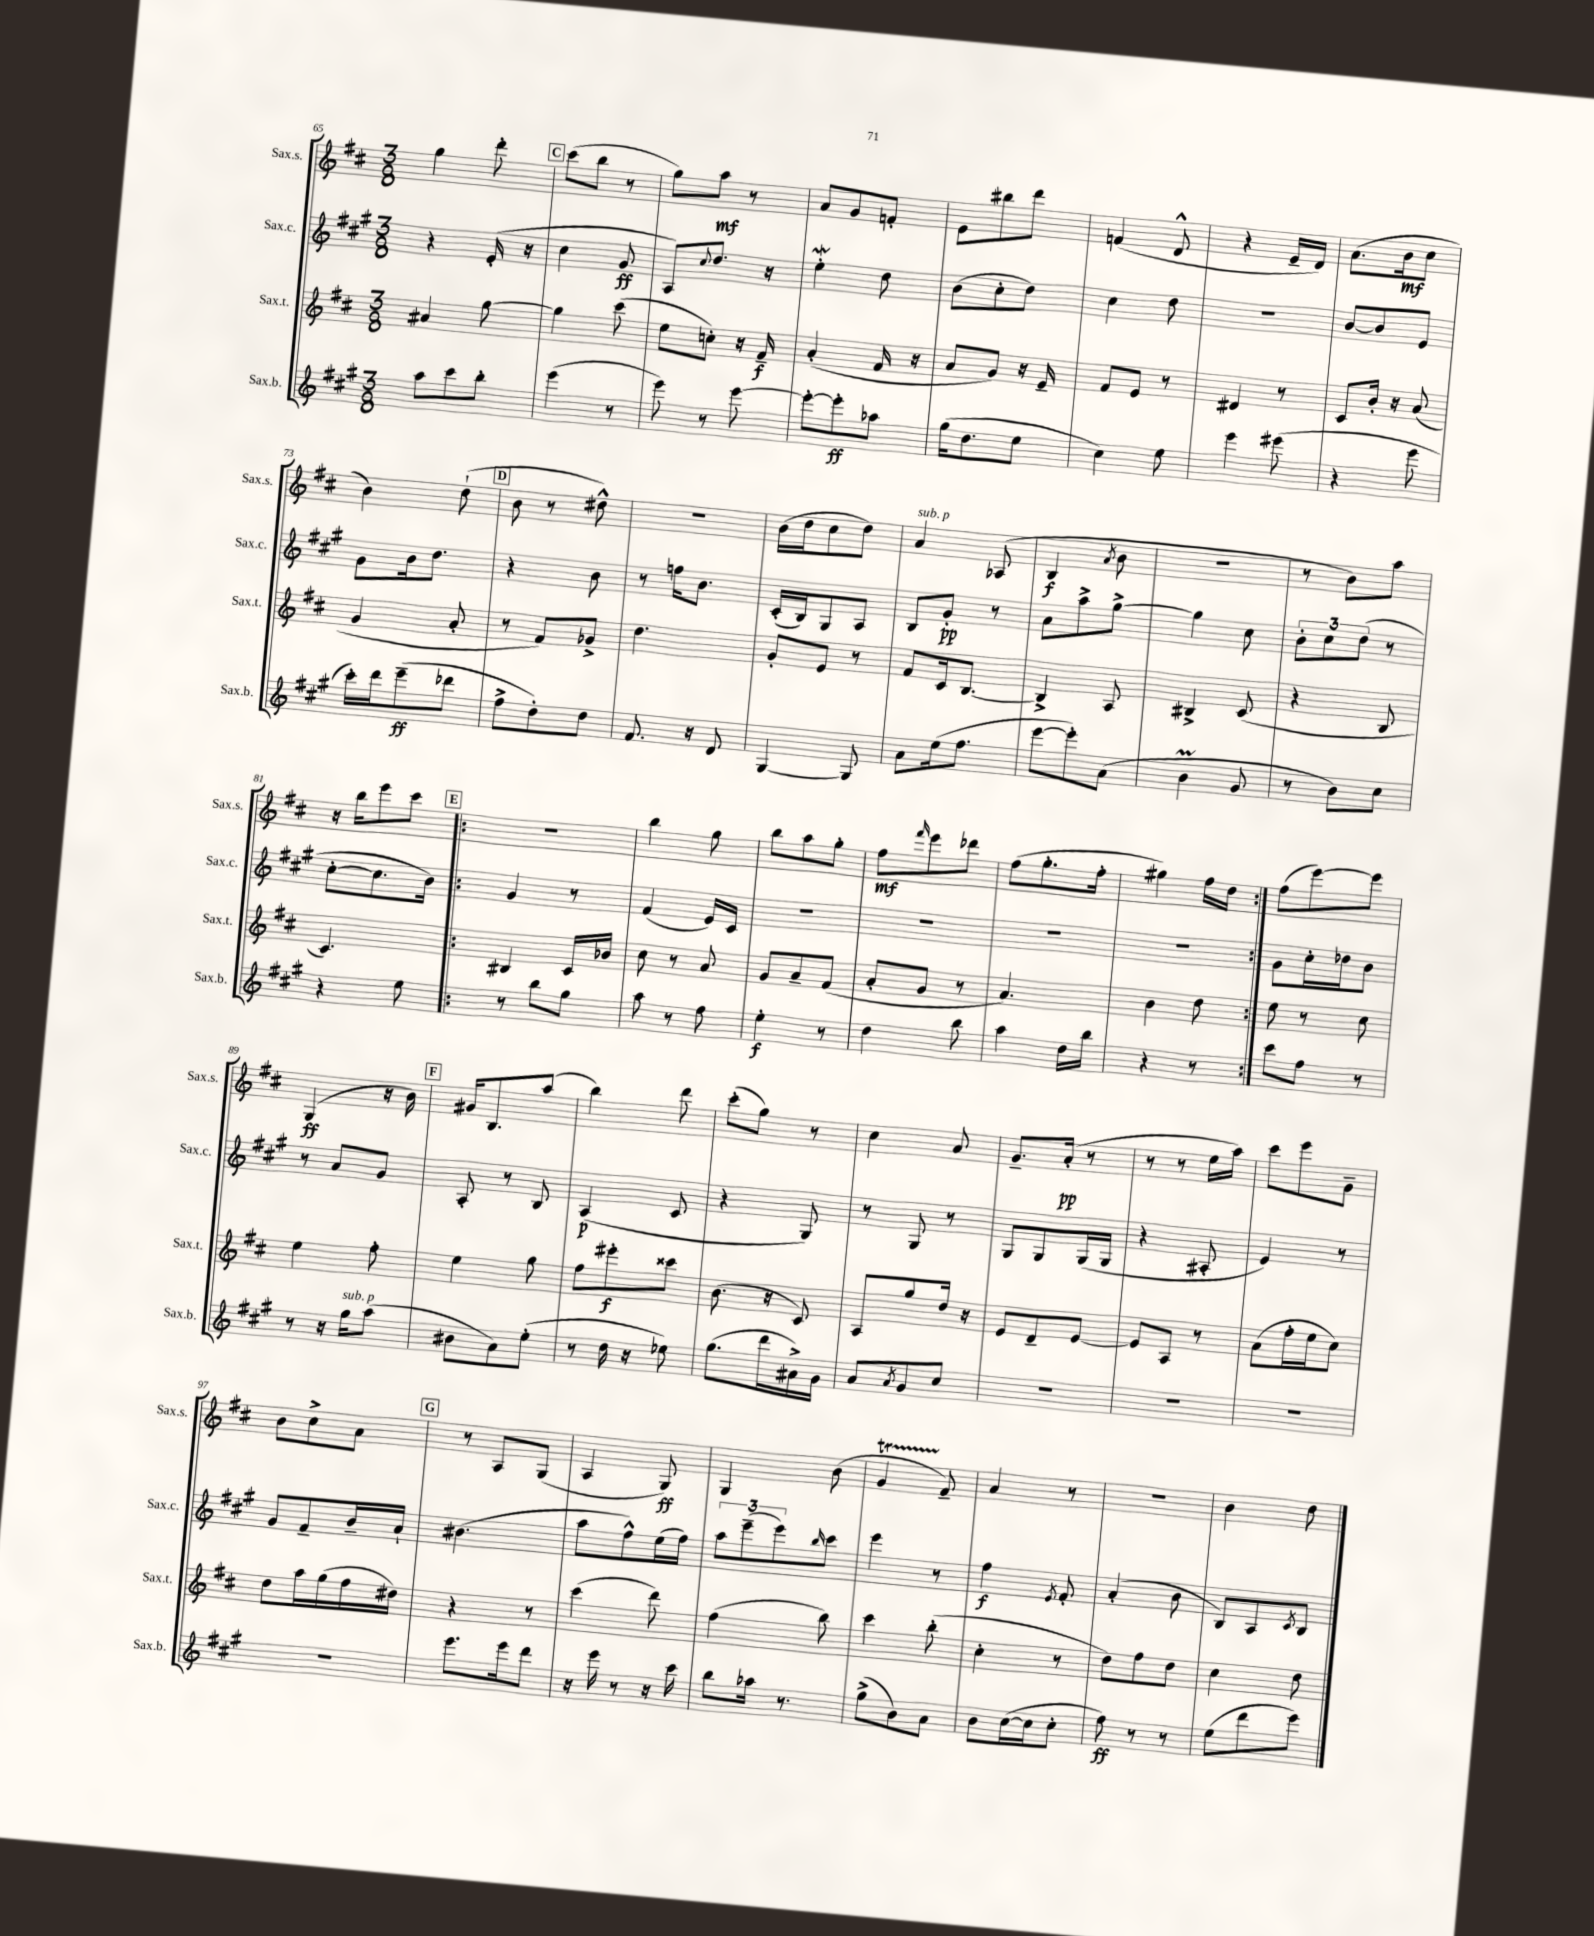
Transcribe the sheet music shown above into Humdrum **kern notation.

**kern	**kern	**kern	**kern
*staff4	*staff3	*staff2	*staff1
*clefG2	*clefG2	*clefG2	*clefG2
*k[f#c#g#]	*k[f#c#]	*k[f#c#g#]	*k[f#c#]
*M3/8	*M3/8	*M3/8	*M3/8
8aa\L	4a#/	4r	4gg\
8ccc#\	.	.	.
8bb'\J	[8gg\	(16e'/	8ddd'\
.	.	16r	.
=	=	=	=
(4eee\	4gg\]	4cc#\	(8ccc#\L
.	.	.	8bb\J
8r	(8ccc#\	8g#/	8r
=	=	=	=
8eee\)	8ee\L	8A/L)	8gg\L)
.	.	8qqcc#/	.
8r	8cc'\J)	8.dd/J	8aa\J
[8eee\	16r	.	8r
.	16f#~/	16r	.
=	=	=	=
8eee'\_L	(4a'/	4ee'\	8a/L
8eee'\]	.	.	8g/
8aa-\J	16f#/	8dd\	8f'/J
.	16r	.	.
=	=	=	=
(16gg#\LK	8a/L	(8b\L	8e\L
8.dd\	.	.	.
.	8g/J)	8cc#'\	8bb#\
8ee\J	16r	8dd\J)	8ddd\J
.	16e~/	.	.
=	=	=	=
4cc#\)	8f#/L	4cc#\	(4f/
.	8e/J	.	.
8ee\	8r	8dd\	8d^^/
=	=	=	=
4eee\	4d#/	4.r	4r
(8eee#\	8r	.	16e~/LL
.	.	.	16d/JJ)
=	=	=	=
4r	8c#/L	[8b/L	(8.a\L
.	16b'/Jk	8b/]	.
.	16r	.	16b\k
8eee\	(8a/	8e/J	8cc#\J
=	=	=	=
16ccc#'\LL)	4g/	8g#\L	4b\)
16ddd\J	.	.	.
(8eee~\	.	16b\k	.
.	.	8.dd\J	.
8ddd-\J	8a'/	.	(8dd`\
=	=	=	=
8ff#^\L	8r	4r	8b\
8dd'\)	8f#/L)	.	8r
8dd\J	8g-^/J	8b\	8dd#^^\)
=	=	=	=
8.f#/	4.dd\	8r	4.r
.	.	16ff\LK	.
16r	.	8.b\J	.
8d/	.	.	.
=	=	=	=
[4G#/	8g'/L	(16c#'/LL	(16b\LL
.	.	16B/J)	16dd\J
.	8e/J	8G#/	8cc#\
8G#/]	8r	8A/J	8dd\J)
=	=	=	=
8a\L	8f#/L	8B/L	4a/
(16ee\k	16c#/k	8g#'/J	.
8.ff#\J	[8.B/J	.	.
.	.	8r	(8A-/
=	=	=	=
[8eee\L	4B^/]	8a\L	4B/
8eee'\])	.	8aa^\	.
.	.	.	8qa/
(8a\J	8A/	[8gg#^\J	8b\
=	=	=	=
4b\	4B#^/	4gg#\]	4.r
8g#/	(8c#/	8cc#\	.
=	=	=	=
8r	4r	12b'\L	8r
.	.	12cc#\	.
8b\L)	.	.	8b\L)
.	.	(12dd\J	.
8cc#\J	8B/	8r	8aa\J
=	=	=	=
4r	4.c#/)	[8cc#'\L	16r
.	.	.	16bb\LK
.	.	8.cc#\]	8eee\
8ee\	.	.	8ccc#\J
.	.	16b\Jk)	.
=!|:	=!|:	=!|:	=!|:
8r	4B#/	4g#/	4.r
8bb\L	.	.	.
8gg#\J	16c#/LL	8r	.
.	16b-/JJ	.	.
=	=	=	=
8aa\	8cc#\	(4f#/	4bb\
8r	8r	.	.
8ff#\	8a/	16e/LL)	8gg\
.	.	16c#/JJ	.
=	=	=	=
4ee'\	8g/L	4.r	8bb\L
.	8a~/	.	8aa\
8r	(8f#/J	.	8gg'\J
=	=	=	=
4dd\	8a'/L	4.r	8ff#\L
.	.	.	16qqfff#/
.	8g/J	.	8eee\
8bb\	8r	.	8ddd-\J
=	=	=	=
4aa\	4.a/)	4.r	(8ff#\L
.	.	.	8.gg'\
16dd\LL	.	.	.
16bb\JJ	.	.	16ff#'\Jk
=	=	=	=
4r	4b\	4.r	4gg#\)
8r	8dd\	.	16ff#\LL
.	.	.	16dd\JJ
=:|!	=:|!	=:|!	=:|!
8ccc#\L	8ee\	8g#\L	(8ff#\L
8ff#\J	8r	16cc#'\L	[8eee\)
.	.	16dd-\J	.
8r	8cc#\	8b\J	8eee\]J
=	=	=	=
8r	4ee\	8r	(4G/
16r	.	8a/L	.
16gg#\LK	.	.	.
(8aa\J	8ff#'\	8g#/J	16r
.	.	.	16b\)
=	=	=	=
8b#\L	4ee\	8A'/	16g#/LK
.	.	.	8.B/
8a\)	.	8r	.
(8ee'\J	8gg\	8B/	(8aa/J
=	=	=	=
8r	8ff#\L	(4A/	4bb\)
16dd\	8eee#'\	.	.
16r	.	.	.
8ee-\)	8ccc##\J	8c#/	8ddd\
=	=	=	=
(8.gg#\L	(8.b\	4r	(8ccc#'\L
.	.	.	8gg\J)
16ddd\L	16r	.	.
16a#^\)	8c#/)	8G#/)	8r
16g#\JJ	.	.	.
=	=	=	=
8a/L	8A/L	8r	4cc#\
8qa/	.	.	.
8g#/	8gg/	8G#/	.
8cc#/J	16dd/Jk	8r	8a/
.	16r	.	.
=	=	=	=
4.r	8e/L	8G#/L	8.g~/L
.	8d~/	8G#/	.
.	.	.	(16a'/Jk
.	[8e/J	(16G#/L	8r
.	.	16G#/JJ	.
=	=	=	=
4.r	8e/]L	4r	8r
.	8A/J	.	8r
.	8r	8A#'/	16ee\LL
.	.	.	16aa\JJ)
=	=	=	=
4.r	(8a\L	4e/)	8ccc#\L
.	16ff#'\L	.	8eee\
.	16ee\J	.	.
.	8cc#\J)	8r	8g~\J
=	=	=	=
4.r	8dd\L	8g#/L	8b\L
.	16aa\L	8f#~/	8cc#^\
.	(16gg\	.	.
.	16ff#\	16b~/L	8a\J
.	16dd#\JJ)	16a`/JJ	.
=	=	=	=
8.eee\L	4r	(4.b#\	8r
.	.	.	8A/L
16eee\k	.	.	.
8ddd\J	8r	.	(8G/J
=	=	=	=
16r	(4ccc#\	8aa\L	4A/
16eee\	.	.	.
8r	.	8ff#^^\)	.
16r	8ddd\)	(16ee\L	8G/)
16ccc#\	.	16ff#\JJ)	.
=	=	=	=
8bb\L	(4ff#\	12aa\L	4G/
.	.	(12eee~\	.
16aa-\Jk	.	.	.
.	.	12eee\)	.
8.r	.	.	.
.	.	16qqbb/	.
.	8bb\)	8ccc#\J	(8b\
=	=	=	=
(8gg#^\L	4ccc#\	4eee\	4g/
8b\)	.	.	.
8a\J	(8bb'\	8r	8f#~/)
=	=	=	=
8b\L	4cc#'\	4ff#\	4a/
([16cc#\L	.	.	.
16cc#\]J	.	.	.
.	.	8qe/	.
8cc#'\J	8r	8f#'/	8r
=	=	=	=
8ff#\)	8dd\L)	(4a'/	4.r
8r	8ff#\	.	.
8r	8dd\J	8b\	.
=	=	=	=
(8ee\L	4cc#\	8B/L)	4b\
8ddd\	.	8A/	.
.	.	8qc#/	.
8eee\J)	8dd\	8B/J	8dd\
==	==	==	==
*-	*-	*-	*-
